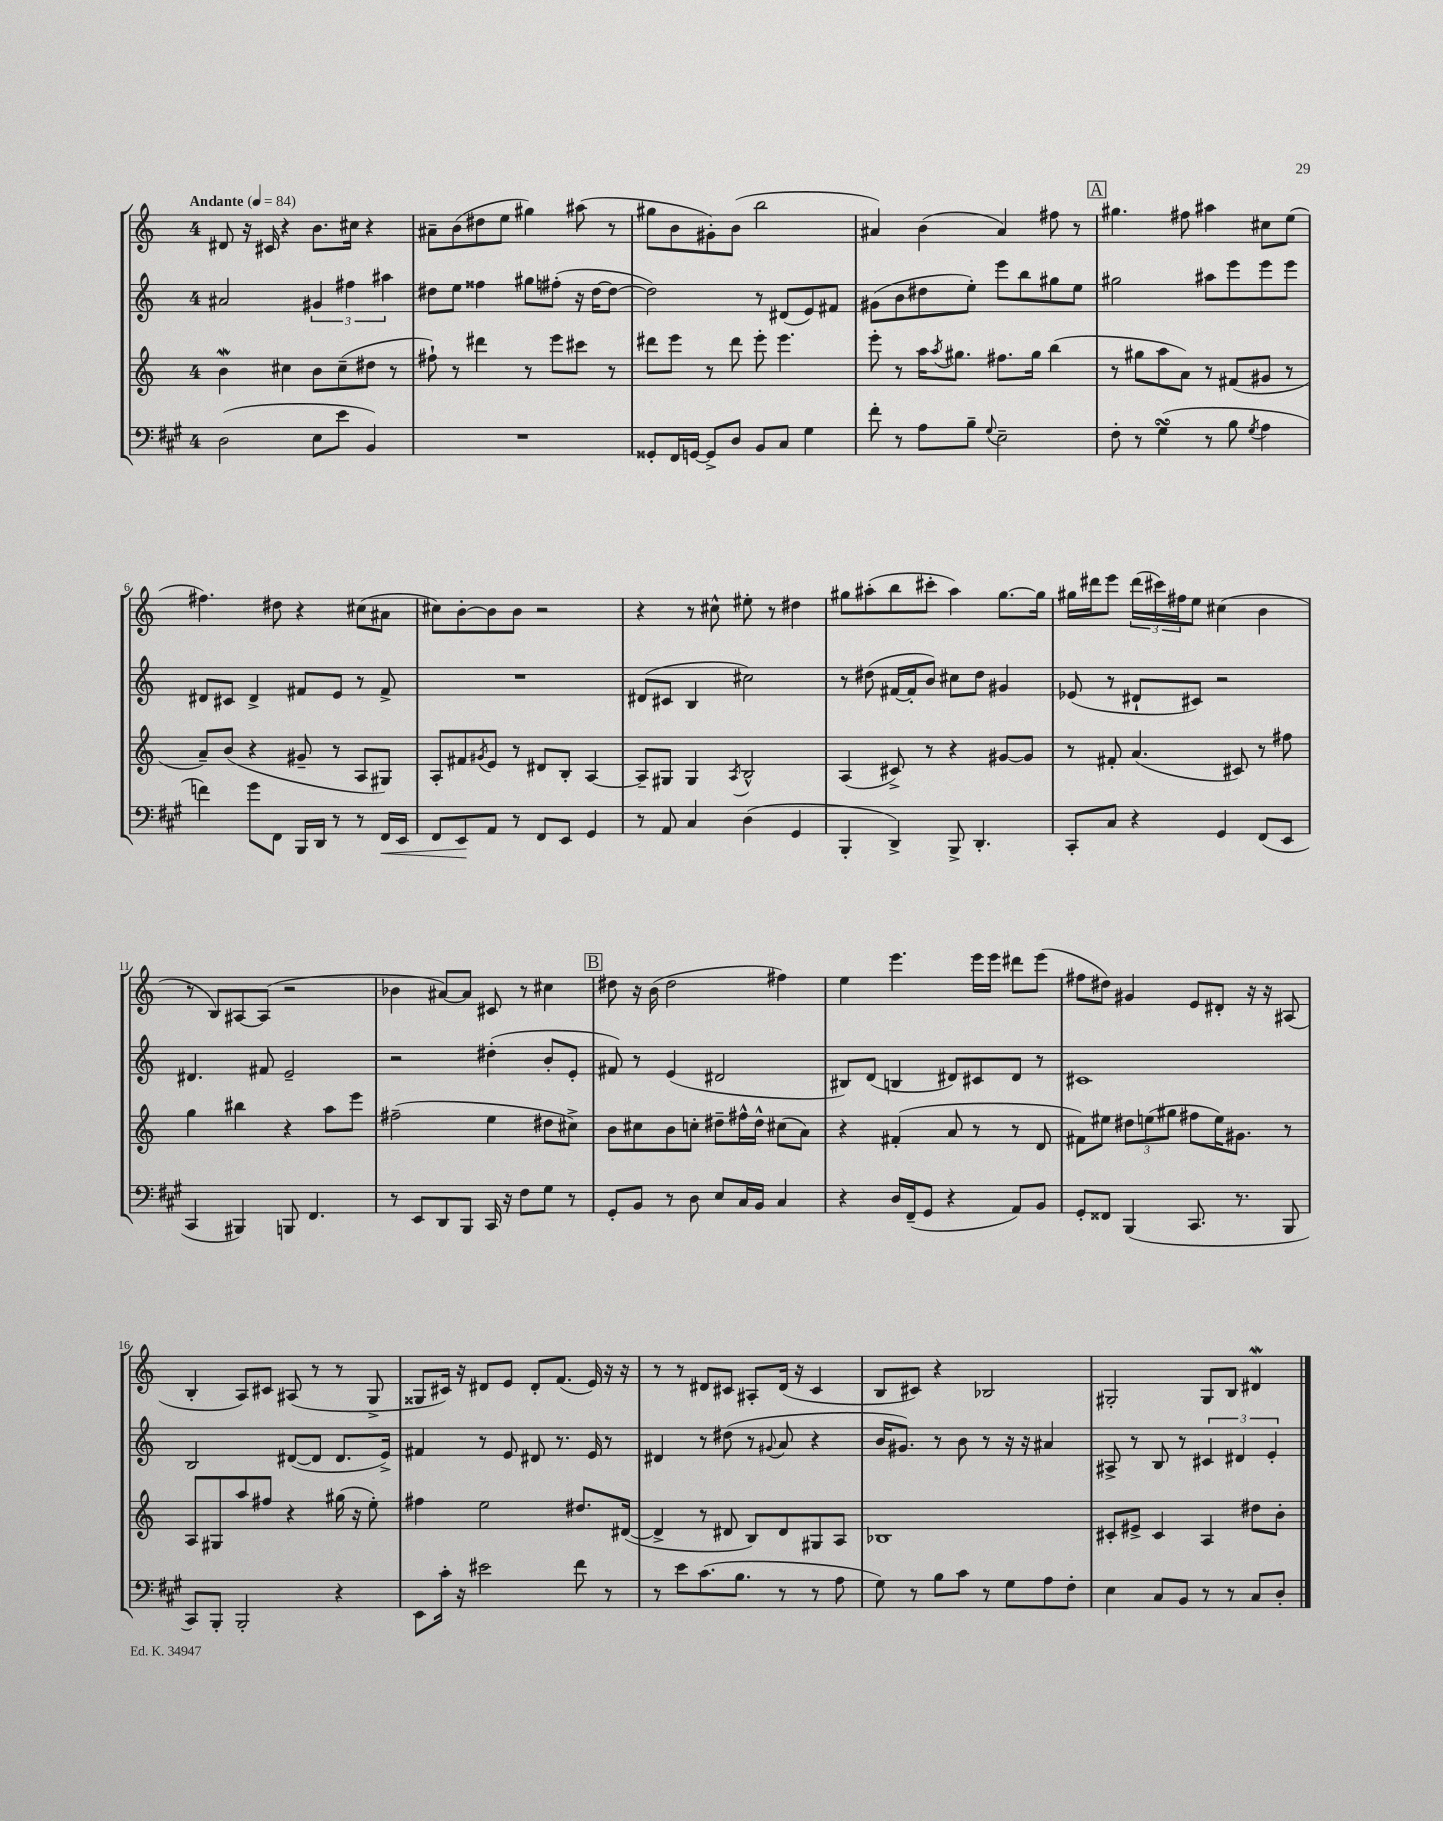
<<
\new StaffGroup <<
\new Staff = "s0" {
    \clef treble \key c \major \once \override Staff.TimeSignature.style = #'single-digit \time 4/4 \tempo "Andante" 4 = 84
    dis'8 r16 cis'16 r4 b'8. cis''16 r4 |
    ais'8-- b'8( dis''8 e''8 gis''4) ais''8( r8 |
    gis''8 b'8 gis'8-.) b'8( b''2 |
    ais'4) b'4( ais'4) fis''8 r8 |
    \mark \markup { \box "A" } gis''4. fis''8 ais''4 cis''8 e''8( |
    fis''4.) dis''8 r4 cis''8( ais'8 |
    cis''8) b'8~-. b'8 b'8 r2 |
    r4 r8 cis''8-^ eis''8-. r8 dis''4 |
    gis''8 ais''8-.( b''8 cis'''8-. ais''4) gis''8.~ gis''16 |
    gis''16 dis'''16 e'''8 \tuplet 3/2 { dis'''16( cis'''16) fis''16 } e''8 cis''4( b'4 |
    r8 b8) ais8~ ais8( r2 |
    bes'4 ais'8~) ais'8 cis'8 r8 cis''4 |
    \mark \markup { \box "B" } dis''8 r16 b'16( dis''2 fis''4) |
    e''4 e'''4. e'''16 e'''16 dis'''8 e'''8( |
    fis''8 dis''8) gis'4 e'8 dis'8-. r16 r16 ais8( |
    b4-. a8) cis'8 ais8( r8 r8 g8-> |
    gisis8 cis'16) r16 dis'8 e'8 dis'8-. f'8.( e'16) r16 r16 |
    r8 r8 dis'8 cis'8 ais8-. dis'16( r16 cis'4 |
    b8 cis'8) r4 bes2 |
    gis2-. gis8 b8 dis'4\mordent \bar "|." |
}
\new Staff = "s1" {
    \clef treble \key c \major \once \override Staff.TimeSignature.style = #'single-digit \time 4/4
    ais'2 \tuplet 3/2 { gis'4 fis''4 ais''4 } |
    dis''8 e''8 fisis''4 gis''8 fis''8-.( r16 dis''16~ dis''8~ |
    dis''2) r8 dis'8( e'8) fis'8 |
    gis'8( b'8 dis''8 e''8-.) e'''8 b''8 gis''8 e''8 |
    \mark \markup { \box "A" } gis''2 ais''8 e'''8 e'''8 e'''8 |
    dis'8 cis'8 dis'4-> fis'8 e'8 r8 fis'8-> |
    R1 |
    dis'8( cis'8 b4 cis''2) |
    r8 dis''8( fis'16~ fis'16-. b'8) cis''8 dis''8 gis'4 |
    ees'8( r8 dis'8-! cis'8) r2 |
    dis'4. fis'8 e'2-- |
    r2 dis''4-.( b'8-. e'8-. |
    \mark \markup { \box "B" } fis'8) r8 e'4( dis'2 |
    bis8) d'8( b4 dis'8) cis'8 dis'8 r8 |
    cis'1 |
    b2 dis'8~( dis'8 dis'8. e'16->) |
    fis'4 r8 e'8 dis'8 r8. e'16 r8 |
    dis'4 r8 dis''8( r8 \appoggiatura { gis'8 } a'8 r4 |
    b'16 gis'8.) r8 b'8 r8 r16 r16 ais'4 |
    ais8-> r8 b8 r8 \tuplet 3/2 { cis'4 dis'4 e'4-. } \bar "|." |
}
\new Staff = "s2" {
    \clef treble \key c \major \once \override Staff.TimeSignature.style = #'single-digit \time 4/4
    b'4\mordent cis''4 b'8 cis''8--( dis''8 r8 |
    fis''8-!) r8 dis'''4 r8 e'''8 cis'''8 r8 |
    dis'''8 e'''8 r8 dis'''8 e'''8-. e'''4. |
    e'''8-. r8 a''16 \acciaccatura { a''8 } gis''8. fis''8. gis''16 b''4( |
    \mark \markup { \box "A" } r8 gis''8 a''8 a'8) r8 fis'8( gis'8 r8 |
    a'8--) b'8( r4 gis'8-- r8 a8 gis8) |
    a8-. fis'8 \acciaccatura { gis'8 } e'8 r8 dis'8 b8-. a4~ |
    a8-- gis8 gis4 \acciaccatura { a8 } b2-^ |
    a4( cis'8->) r8 r4 gis'8~ gis'8 |
    r8 fis'8-. a'4.( cis'8) r8 fis''8 |
    g''4 bis''4 r4 a''8 e'''8 |
    fis''2--( e''4 dis''8 cis''8->) |
    \mark \markup { \box "B" } b'8 cis''8 b'8 c''8-. dis''8-- fis''16-^ dis''16-^ cis''8( a'8) |
    r4 fis'4-.( a'8 r8 r8 d'8 |
    fis'8) eis''8 \tuplet 3/2 { dis''8 e''8( gis''8 } fis''8 e''16) gis'8. r8 |
    a8 gis8 a''8 fis''8 r4 gis''16( r16 e''8-.) |
    fis''4 e''2 dis''8. dis'16~( |
    dis'4-> r8 dis'8 b8) dis'8 gis8 a8 |
    bes1 |
    cis'8-. eis'8-> cis'4 a4 dis''8 b'8-. \bar "|." |
}
\new Staff = "s3" {
    \clef bass \key a \major \once \override Staff.TimeSignature.style = #'single-digit \time 4/4
    d2( e8 e'8 b,4) |
    R1 |
    gisis,8-. fis,16 g,16~ g,8-> d8 b,8 cis8 gis4 |
    fis'8-. r8 a8 b8-- \appoggiatura { gis8 } e2-- |
    \mark \markup { \box "A" } fis8-. r8 gis4\turn( r8 b8 \acciaccatura { gis8 } a4 |
    f'4) gis'8 fis,8 b,,16 d,16 r8 r8 fis,16\< e,16 |
    fis,8 e,8\! a,8 r8 fis,8 e,8 gis,4 |
    r8 a,8 cis4 d4( gis,4 |
    b,,4-. d,4->) b,,8-> d,4.-. |
    cis,8-. cis8 r4 gis,4 fis,8( e,8 |
    cis,4 bis,,4) b,,8 fis,4. |
    r8 e,8 d,8 b,,8 cis,16 r16 fis8 gis8 r8 |
    \mark \markup { \box "B" } gis,8-. b,8 r8 d8 e8 cis16 b,16 cis4 |
    r4 d16 fis,16--( gis,8 r4 a,8) b,8 |
    gis,8-. fisis,8 b,,4( cis,8. r8. b,,8 |
    cis,8) b,,8-. b,,2-. r4 |
    e,8 cis'16-. r16 eis'2 fis'8 r8 |
    r8 e'8 cis'8.( b8. r8 r8 a8 |
    gis8) r8 b8 cis'8 r8 gis8 a8 fis8-. |
    e4 cis8 b,8 r8 r8 cis8 d8-. \bar "|." |
}
>>
>>
